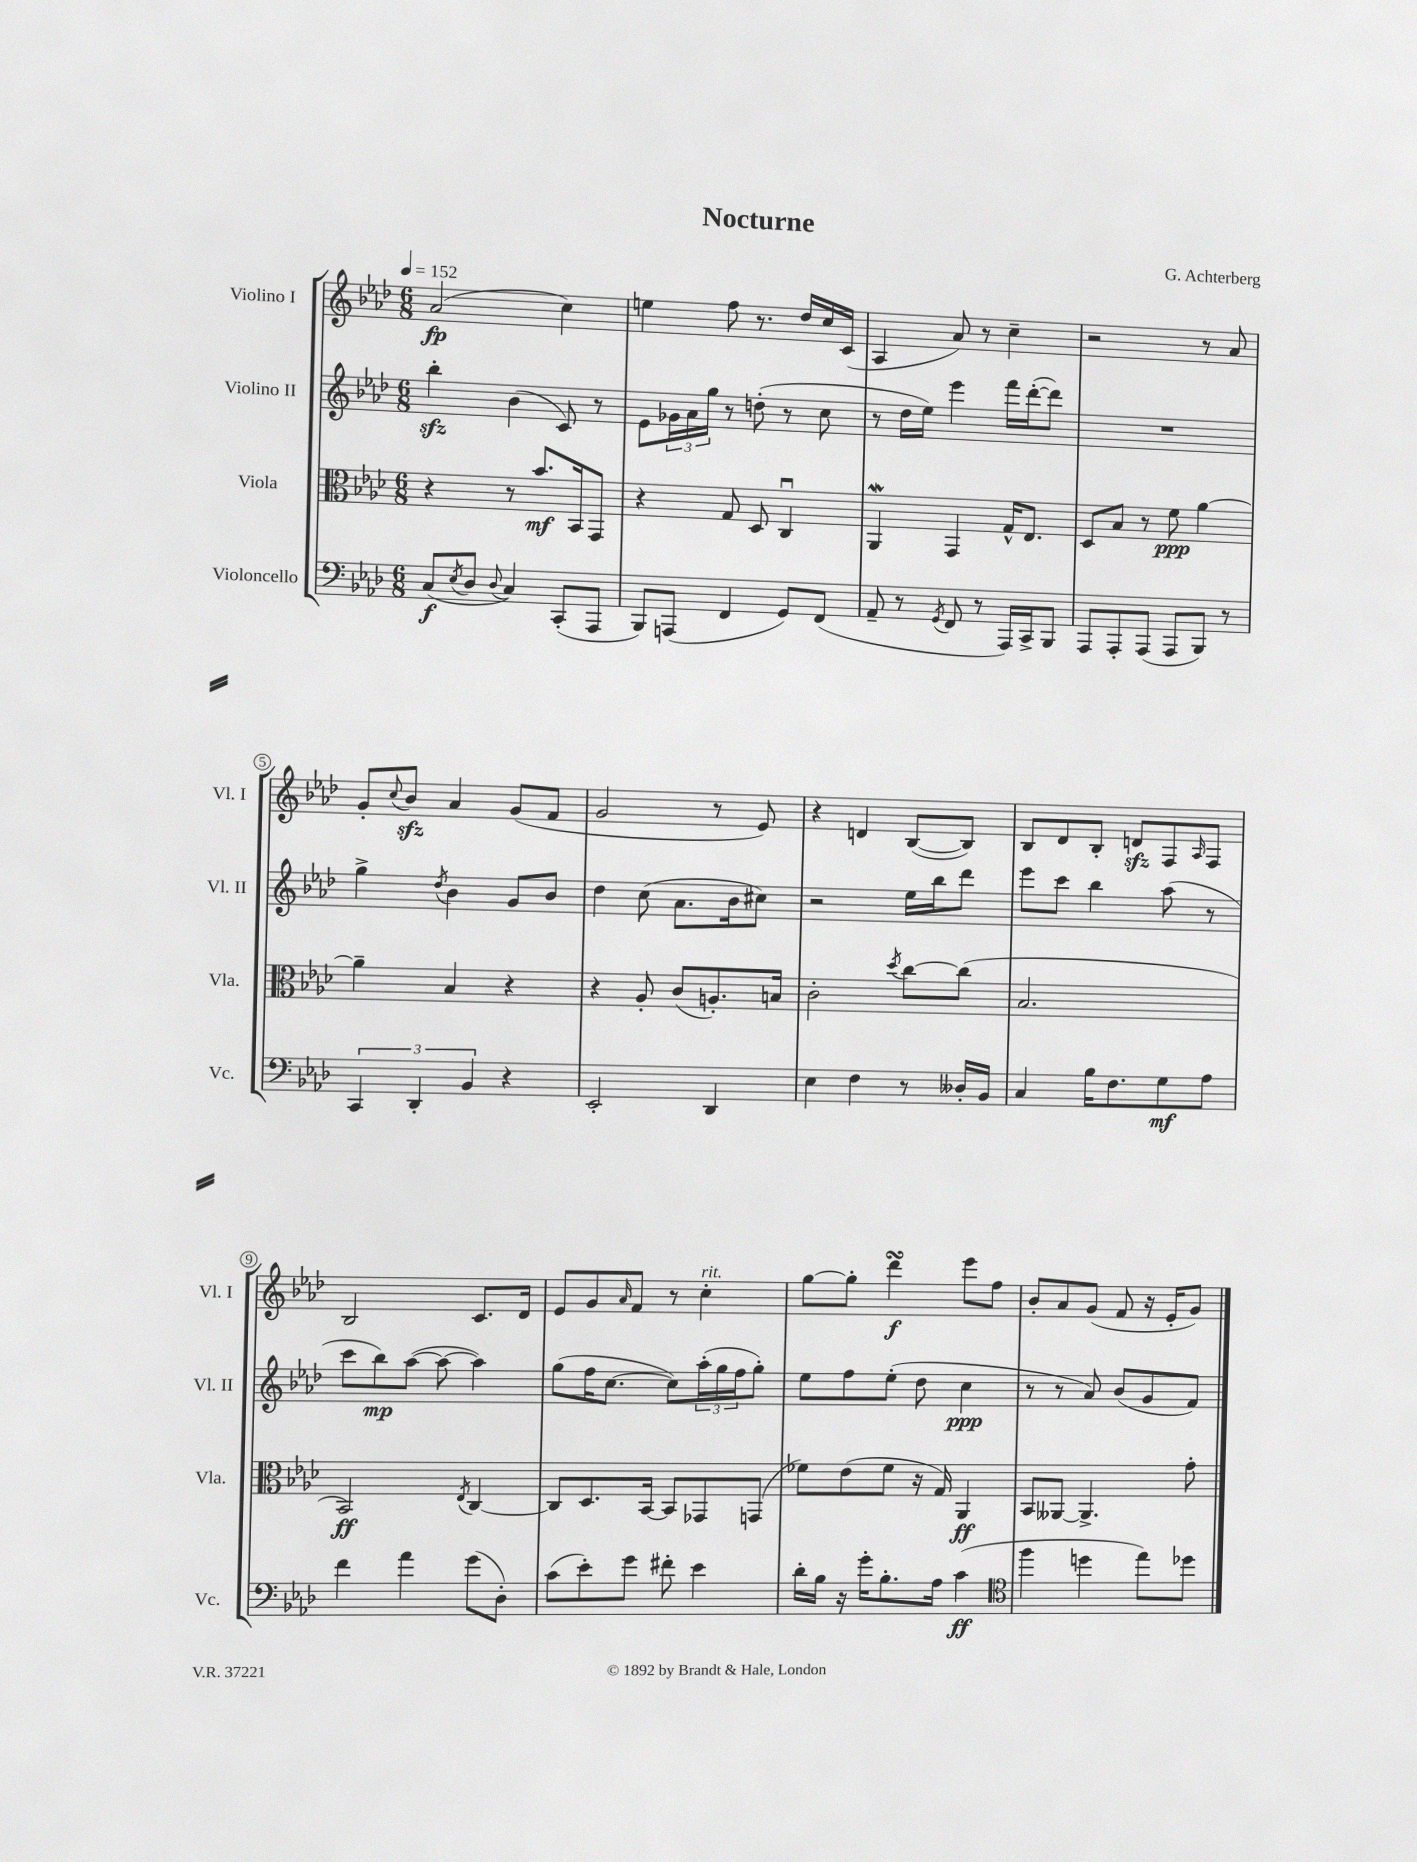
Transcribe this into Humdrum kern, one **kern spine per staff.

**kern	**kern	**kern	**kern
*staff4	*staff3	*staff2	*staff1
*clefF4	*clefC3	*clefG2	*clefG2
*k[b-e-a-d-]	*k[b-e-a-d-]	*k[b-e-a-d-]	*k[b-e-a-d-]
*M6/8	*M6/8	*M6/8	*M6/8
*MM152	*MM152	*MM152	*MM152
(8C/L	4r	4bb-'\	(2a-/
8qE-/	.	.	.
8D-/J	.	.	.
8qqD-/	.	.	.
4C/)	8r	(4b-\	.
.	8.b-/L	.	.
(8CC'/L	.	8c/)	4cc\)
.	16BB-/k	.	.
8AAA-/J	8GG/J	8r	.
=	=	=	=
8BBB-/L)	4r	8e-\L	4ee\
(8AAA/J	.	24g-\L	.
.	.	24a-\	.
.	.	24gg\JJ	.
4FF/	8G/	8r	8ff\
.	8D-/	(8dd'\	8.r
8GG/L)	4Cu/	8r	.
.	.	.	16dd-/LL
(8FF/J	.	8cc\	16cc/
.	.	.	(16c/JJ
=	=	=	=
8AA-~/	4AA-/	8r	4A-/
8r	.	16dd-\LL	.
.	.	16ee-\JJ)	.
8qGG/	.	.	.
8FF/	4GG/	4eee-\	8a-/)
8r	.	.	8r
16AAA-/LL)	16G^^/LK	16fff\LL	4cc~\
16CC^/J	8.E-/J	([16ddd-'\J	.
8BBB-/J	.	8ddd-\]J)	.
=	=	=	=
8AAA-/L	8D-/L	2.r	2r
8AAA-'/	8B-/J	.	.
(8AAA-/J	8r	.	.
8AAA-/L	8f\	.	.
8BBB-/J)	[4a-\	.	8r
8r	.	.	8a-/
=	=	=	=
6CC/	4a-~\]	4gg^\	8g'/L
.	.	.	8qqcc/
.	.	.	8b-/J
6DD-'/	.	.	.
.	.	8qdd-/	.
.	4B-/	4b-\	4a-/
6BB-/	.	.	.
4r	4r	8g/L	(8g/L
.	.	8b-/J	8f/J
=	=	=	=
2EE-'/	4r	4dd-\	2g/
.	8A-'/	(8cc\	.
.	(8c/L	8.a-\L	.
4DD-/	8.A'/)	.	8r
.	.	16b-\k	.
.	.	8cc#\J)	8e-/)
.	16B/Jk	.	.
=	=	=	=
4E-\	2c'\	2r	4r
4F\	.	.	4d/
.	8qdd-/	.	.
8r	[8cc\L	16ee-\LL	([8B-/L
.	.	16bb-\J	.
16D--'/LL	(8cc\]J	8ddd-\J	8B-/]J)
16BB-/JJ	.	.	.
=	=	=	=
4C/	2.B-/	8eee-\L	8B-/L
.	.	8ccc\J	8d-/
16B-\LK	.	4bb-\	8B-'/J
8.F\	.	.	.
.	.	.	8d/L
8G\	.	(8aa-\	8F/
.	.	.	16qqA-/
8A-\J	.	8r	8F/J
=	=	=	=
4f\	2BB-/)	8ccc\L	2B-/
.	.	8bb-\)	.
4a-\	.	([8aa-\J	.
.	.	8aa-\_	.
.	8qE-/	.	.
(8g\L	[4C/	4aa-\])	8.c/L
8D-'\J)	.	.	.
.	.	.	16d-/Jk
=	=	=	=
(8c\L	8C/]L	(8gg\L	8e-/L
8e-'\)	8.D-/	16ff\K	8g/
.	.	[8.cc\J	.
.	.	.	16qqa-/
8g\J	.	.	8f/J
.	[16BB-/Jk	.	.
8f#'\	8BB-/]L	8cc\]L)	8r
4e-\	8GG-/	(24aa-'\L	4cc'\
.	.	24gg\	.
.	.	24ff\J	.
.	(8GG/J	8gg'\J)	.
=	=	=	=
16d-'\LL	8f-\L)	8ee-\L	[8gg\L
16B-\JJ	.	.	.
16r	(8e-\	8ff\	8gg'\]J
16g'\LK	.	.	.
8.B-'\	8f-\J	(8ee-'\J	4ddd-\
.	16r	8dd-\	.
16A-\Jk	16G/)	.	.
(4c\	4AA-/	4cc\	8eee-\L
.	.	.	8ff\J
=	=	=	=
*clefC4	*	*	*
4ff\	8BB-/L	8r	8b-'/L
.	[8AA--/J	8r	8a-/
4dd\	4.AA--^/]	8a-/)	(8g/J
.	.	(8b-/L	8f/
8ee-\L)	.	8g/	16r
.	.	.	16e-'/LK
8dd-\J	8g'\	8f/J)	8g/J)
==	==	==	==
*-	*-	*-	*-
